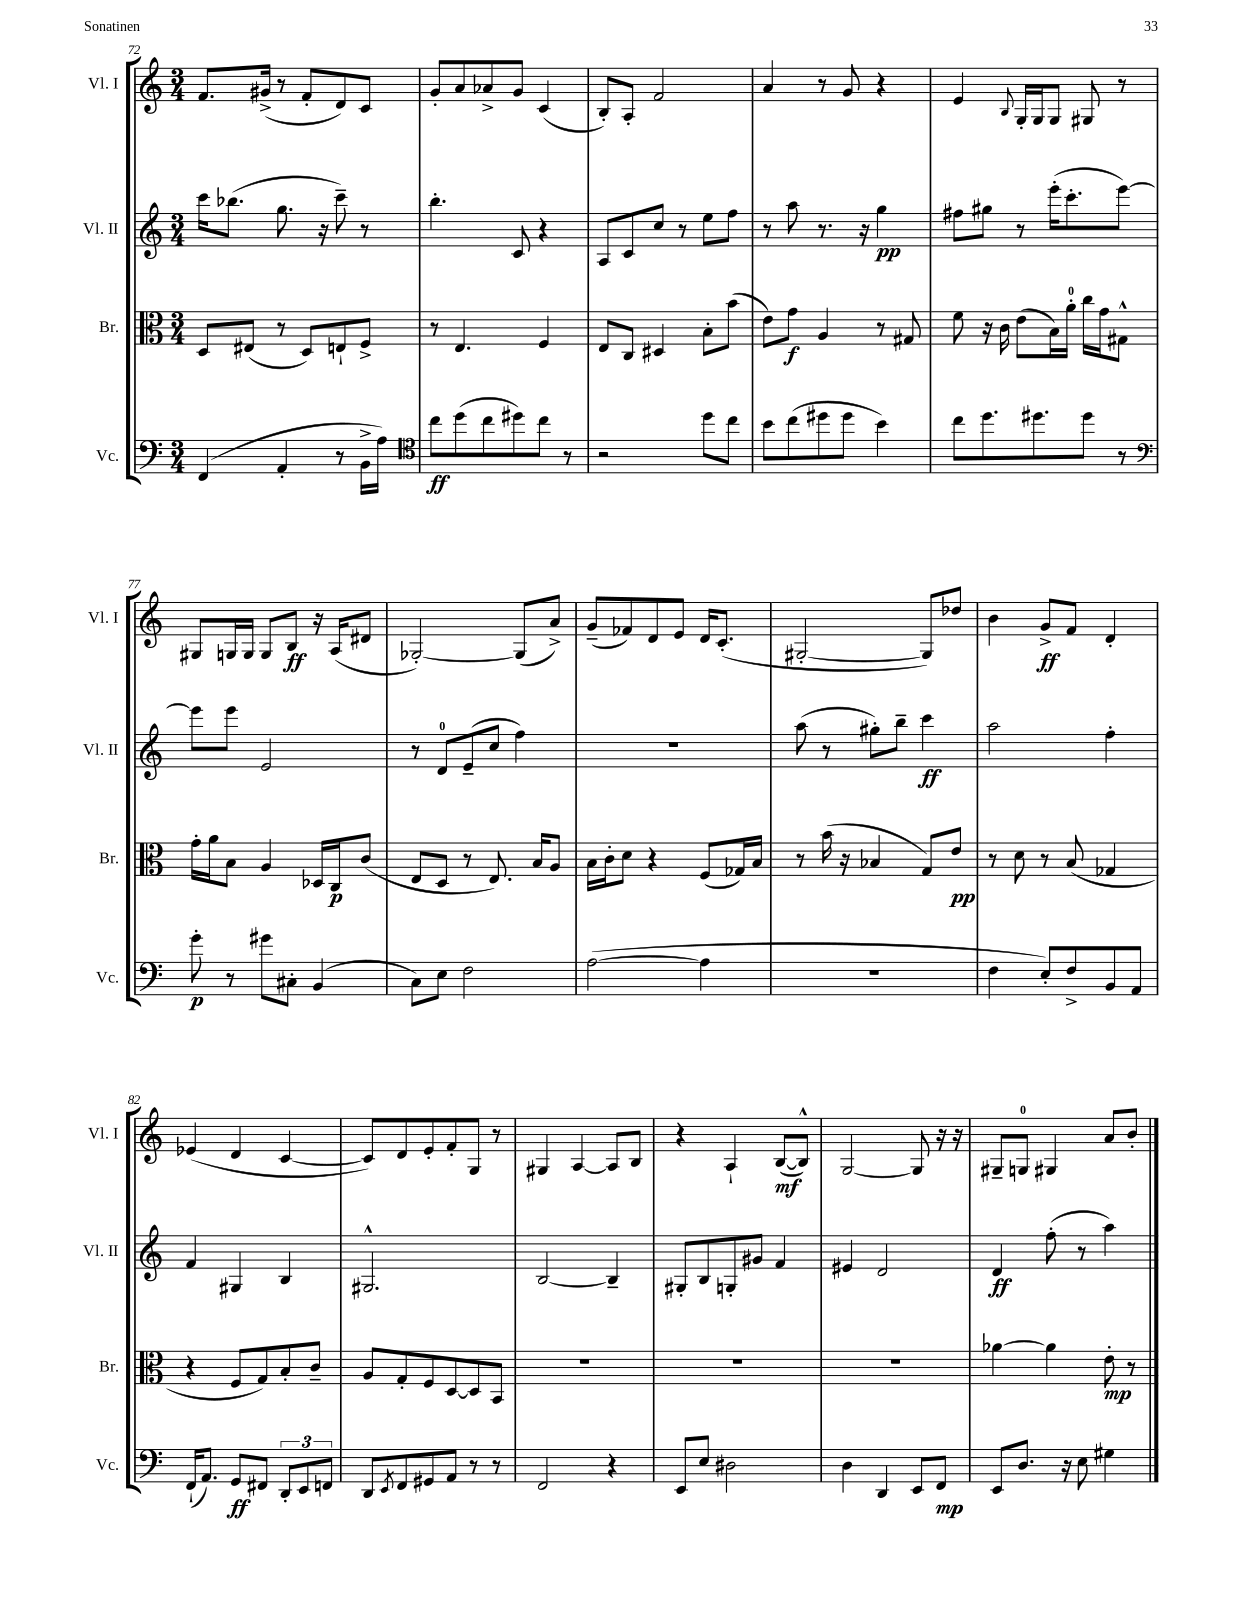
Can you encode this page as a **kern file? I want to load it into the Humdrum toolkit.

**kern	**dynam	**kern	**dynam	**kern	**dynam	**kern	**dynam
*part4	*part4	*part3	*part3	*part2	*part2	*part1	*part1
*staff4	*staff4	*staff3	*staff3	*staff2	*staff2	*staff1	*staff1
*I"Vc.	*	*I"Br.	*	*I"Vl. II	*	*I"Vl. I	*
*I'Vc.	*	*I'Br.	*	*I'Vl. II	*	*I'Vl. I	*
*clefF4	*	*clefC3	*	*clefG2	*	*clefG2	*
*k[]	*	*k[]	*	*k[]	*	*k[]	*
*M3/4	*	*M3/4	*	*M3/4	*	*M3/4	*
=72	=72	=72	=72	=72	=72	=72	=72
(4FF/	.	8D/L	.	16ccc\KL	.	8.f/L	.
.	.	.	.	(8.bb-X\J	.	.	.
.	.	(8E#X/J	.	.	.	.	.
.	.	.	.	.	.	(16g#X^/Jk	.
4AA'/	.	8r	.	8.gg\	.	8r	.
.	.	8D/L)	.	.	.	8f'/L	.
.	.	.	.	16r	.	.	.
8r	.	8En`/	.	8ccc~\)	.	8d/)	.
16BB^\LL	.	8F^/J	.	8r	.	8c/J	.
16A\JJ)	.	.	.	.	.	.	.
=73	=73	=73	=73	=73	=73	=73	=73
*clefC4	*	*	*	*	*	*	*
8cc\L	ff	8r	.	4.bb'\	.	8g'/L	.
(8dd\	.	4.E/	.	.	.	8a/	.
8cc\	.	.	.	.	.	8a-X^/	.
8dd#X\)	.	.	.	8c/	.	8g/J	.
8cc\J	.	4F/	.	4r	.	(4c/	.
8r	.	.	.	.	.	.	.
=74	=74	=74	=74	=74	=74	=74	=74
2r	.	8E/L	.	8A/L	.	8B'/L)	.
.	.	8C/J	.	8c/	.	8A'/J	.
.	.	4D#X/	.	8cc/J	.	2f/	.
.	.	.	.	8r	.	.	.
8dd\L	.	8B'\L	.	8ee\L	.	.	.
8cc\J	.	(8b\J	.	8ff\J	.	.	.
=75	=75	=75	=75	=75	=75	=75	=75
8b\L	.	8e\L)	.	8r	.	4a/	.
(8cc\	.	8g\J	f	8aa\	.	.	.
8dd#X\	.	4A/	.	8.r	.	8r	.
8dd#\J	.	.	.	.	.	8g/	.
.	.	.	.	16r	.	.	.
4b\)	.	8r	.	4gg\	pp	4r	.
.	.	8G#X/	.	.	.	.	.
=76	=76	=76	=76	=76	=76	=76	=76
8cc\L	.	8f\	.	8ff#X\L	.	4e/	.
8.dd\	.	16r	.	8gg#X\J	.	.	.
.	.	16c\	.	.	.	.	.
.	.	.	.	.	.	8qqB/	.
.	.	(8e\L	.	8r	.	16G'/LL	.
8.dd#X\	.	.	.	.	.	16G/J	.
.	.	16B\L)	.	(16eee'\KL	.	8G/J	.
.	.	16a'\JJ	.	8.ccc'\	.	.	.
8dd#\J	.	16cc\LL	.	.	.	8G#X/	.
.	.	16g\J	.	.	.	.	.
8r	.	8G#X^^\J	.	[8eee\J)	.	8r	.
!!LO:LB:g=z
=77	=77	=77	=77	=77	=77	=77	=77
*clefF4	*	*	*	*	*	*	*
8g'\	p	16g'\LL	.	8eee\L]	.	8G#X/L	.
.	.	16a\J	.	.	.	.	.
8r	.	8B\J	.	8eee\J	.	16Gn/L	.
.	.	.	.	.	.	16G/JJ	.
8g#X\L	.	4A/	.	2e/	.	8G/L	.
8C#X'\J	.	.	.	.	.	8B/J	ff
(4BB/	.	16D-X/LL	.	.	.	16r	.
.	.	16C/J	p	.	.	(16A/KL	.
.	.	(8c/J	.	.	.	8d#X/J	.
=78	=78	=78	=78	=78	=78	=78	=78
8C\L)	.	8E/L	.	8r	.	[2G-X'/)	.
8E\J	.	8D/J	.	8d/L	.	.	.
2F\	.	8r	.	(8e~/	.	.	.
.	.	8.E/)	.	8cc/J	.	.	.
.	.	.	.	4ff\)	.	(8G-/L]	.
.	.	16B/KL	.	.	.	.	.
.	.	8A/J	.	.	.	8a^/J)	.
=79	=79	=79	=79	=79	=79	=79	=79
([2A\	.	16B\LL	.	2.r	.	(8g~/L	.
.	.	16c'\J	.	.	.	.	.
.	.	8d\J	.	.	.	8f-X/)	.
.	.	4r	.	.	.	8d/	.
.	.	.	.	.	.	8e/J	.
4A\]	.	(8F/L	.	.	.	16d/KL	.
.	.	.	.	.	.	(8.c'/J	.
.	.	16G-X/L)	.	.	.	.	.
.	.	16B/JJ	.	.	.	.	.
=80	=80	=80	=80	=80	=80	=80	=80
2.r	.	8r	.	(8aa\	.	[2G#X'/	.
.	.	(16b\	.	8r	.	.	.
.	.	16r	.	.	.	.	.
.	.	4B-X/	.	8gg#X'\L)	.	.	.
.	.	.	.	8bb~\J	.	.	.
.	.	8G/L)	.	4ccc\	ff	8G#/L])	.
.	.	8e/J	pp	.	.	8dd-X/J	.
=81	=81	=81	=81	=81	=81	=81	=81
4F\	.	8r	.	2aa\	.	4b\	.
.	.	8d\	.	.	.	.	.
8E'/L)	.	8r	.	.	.	8g^/L	ff
8F^/	.	(8B/	.	.	.	8f/J	.
8BB/	.	4G-X/	.	4ff'\	.	4d'/	.
8AA/J	.	.	.	.	.	.	.
!!LO:LB:g=z
=82	=82	=82	=82	=82	=82	=82	=82
(16FF`/KL	.	4r	.	4f/	.	(4e-X/	.
8.AA/J)	.	.	.	.	.	.	.
8GG/L	ff	8F/L	.	4G#X/	.	4d/	.
8FF#X/J	.	8G/)	.	.	.	.	.
12DD'/L	.	8B'/	.	4B/	.	[4c/	.
12EE/	.	.	.	.	.	.	.
.	.	8c~/J	.	.	.	.	.
12FFn/J	.	.	.	.	.	.	.
=83	=83	=83	=83	=83	=83	=83	=83
8DD/L	.	8A/L	.	2.G#X^^/	.	8c/L])	.
8qEE/	.	.	.	.	.	.	.
8FF/	.	8G'/	.	.	.	8d/	.
8GG#X/	.	8F/	.	.	.	8e'/	.
8AA/J	.	[8D/	.	.	.	8f'/	.
8r	.	8D/]	.	.	.	8G/J	.
8r	.	8BB/J	.	.	.	8r	.
=84	=84	=84	=84	=84	=84	=84	=84
2FF/	.	2.r	.	[2B/	.	4G#X/	.
.	.	.	.	.	.	[4A/	.
4r	.	.	.	4B~/]	.	8A/L]	.
.	.	.	.	.	.	8B/J	.
=85	=85	=85	=85	=85	=85	=85	=85
8EE/L	.	2.r	.	8G#X'/L	.	4r	.
8E/J	.	.	.	8B/	.	.	.
2D#X\	.	.	.	8Gn'/	.	4A`/	.
.	.	.	.	8g#X/J	.	.	.
.	.	.	.	4f/	.	([8B/L	mf
.	.	.	.	.	.	8B^^/J])	.
=86	=86	=86	=86	=86	=86	=86	=86
4D\	.	2.r	.	4e#X/	.	[2G/	.
4DD/	.	.	.	2d/	.	.	.
8EE/L	.	.	.	.	.	8G/]	.
8FF/J	mp	.	.	.	.	16r	.
.	.	.	.	.	.	16r	.
=87	=87	=87	=87	=87	=87	=87	=87
8EE/L	.	[4a-X\	.	4d/	ff	8G#X~/L	.
8.D/J	.	.	.	.	.	8Gn/J	.
.	.	4a-\]	.	(8ff'\	.	4G#X/	.
16r	.	.	.	.	.	.	.
8E\	.	.	.	8r	.	.	.
4G#X\	.	8e'\	mp	4aa\)	.	8a/L	.
.	.	8r	.	.	.	8b'/J	.
==	==	==	==	==	==	==	==
*-	*-	*-	*-	*-	*-	*-	*-
